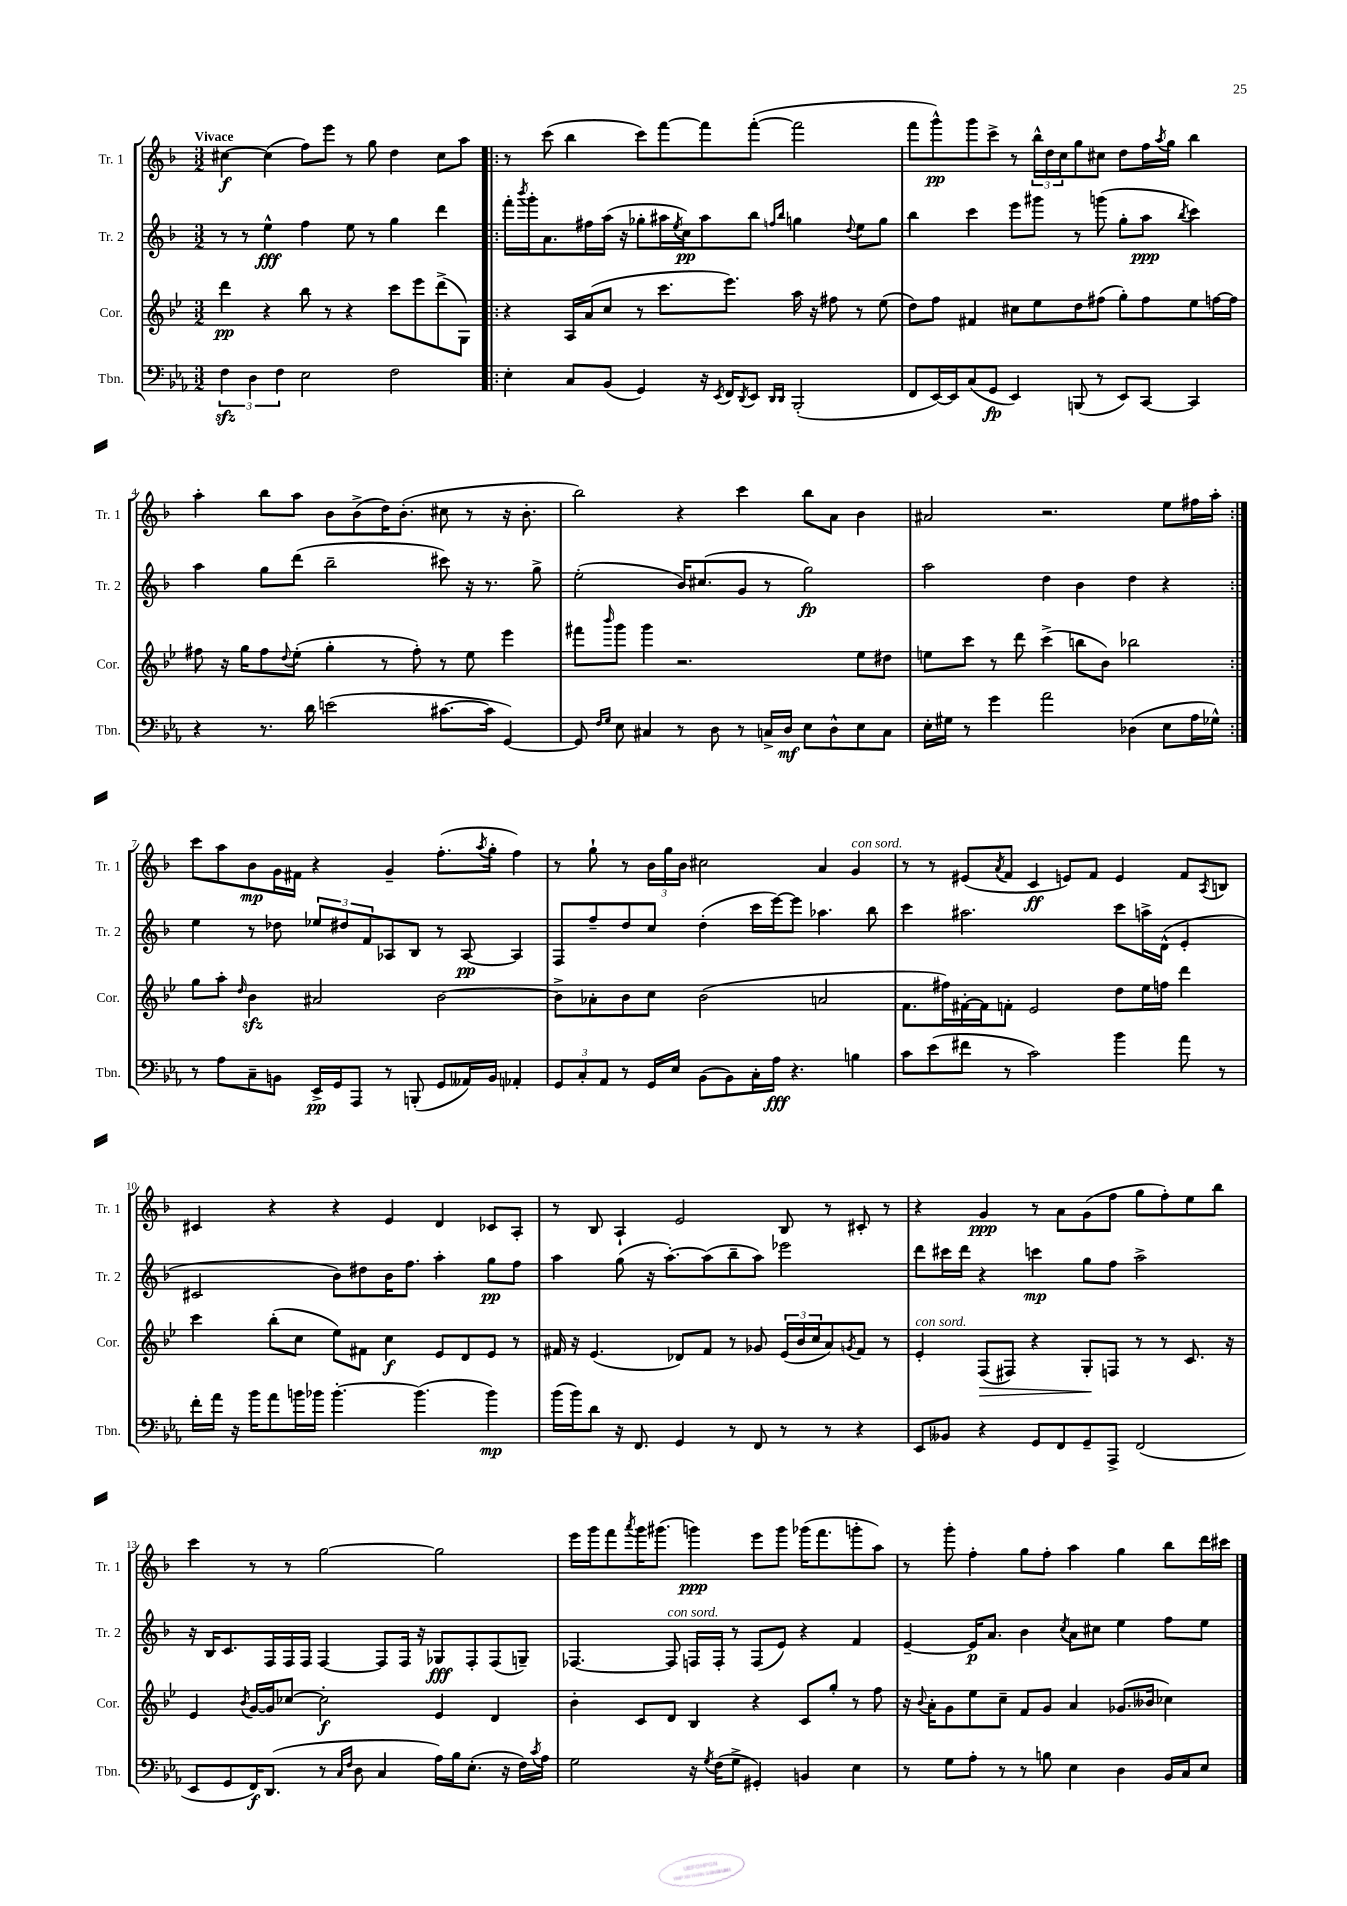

**kern	**kern	**kern	**kern
*staff4	*staff3	*staff2	*staff1
*clefF4	*clefG2	*clefG2	*clefG2
*k[b-e-a-]	*k[b-e-]	*k[b-]	*k[b-]
*M3/2	*M3/2	*M3/2	*M3/2
6F	4ddd	8r	[4cc#
.	.	8r	.
6D	.	.	.
.	4r	4ee^^	(4cc#]
6F	.	.	.
2E-	8bb-	4ff	8ff)
.	8r	.	8eee
.	4r	8ee	8r
.	.	8r	8gg
2F	8ccc	4gg	4dd
.	8eee-	.	.
.	(8ddd^	4ddd	8cc#
.	8G)	.	8aa
=!|:	=!|:	=!|:	=!|:
4E-'	4r	16fff'	8r
.	.	8qbbb-	.
.	.	16ggg'	.
.	.	8.a	(8ccc
8C	16A	.	4bb-
.	(16a	16ff#	.
(8BB-	8cc	(16aa	.
.	.	16r	.
4GG)	8r	8gg-'	8ccc)
.	8.ccc	16aa#	[8fff
.	.	8qee	.
.	.	16cc)	.
16r	.	8aa#	8fff]
8qEE-	.	.	.
16FF	8.eee-)	.	.
8qDD	.	.	.
8EE-	.	8bb-	([8fff'
16qqDD	.	16qqff	.
16qqDD	.	16qqbb-	.
(2BBB-'	16aa	4gg	2fff]
.	16r	.	.
.	8ff#	.	.
.	.	8qqdd	.
.	8r	8ee	.
.	(8ee-	8gg	.
=	=	=	=
8FF	8dd)	4bb-	8fff
[16EE-)	8ff	.	8ggg^^)
16EE-]	.	.	.
(8C	4f#	4ccc	8ggg
8GG	.	.	8ccc^
4EE-)	8cc#	8eee	8r
.	8ee-	8ggg#	24bb-^^
.	.	.	24dd
.	.	.	24cc
(8BBB	8dd	8r	8gg
8r	(8ff#	(8ggg	8cc#
8EE-)	8gg')	8gg'	8dd
[8CC	8ff#	8aa	16ff
.	.	.	8qaa
.	.	.	16gg
.	.	8qbb-	.
4CC]	8ee-	4ccc)	4bb-
.	[16ff	.	.
.	16ff]	.	.
=	=	=	=
4r	8ff#	4aa	4aa'
.	16r	.	.
.	16gg	.	.
8.r	8ff#	8gg	8bb-
.	8qqdd	.	.
.	(8ee-'	(8ddd	8aa
16d	.	.	.
(2e	4gg'	2bb-~	8b-
.	.	.	(8b-^
.	8r	.	16dd)
.	.	.	(8.b-'
.	8ff#')	.	.
[8.c#	8r	8ccc#)	8cc#
.	8ee-	16r	8r
16c#]	.	8.r	.
[4GG)	4eee-	.	16r
.	.	.	8.b-'
.	.	8gg^	.
=	=	=	=
8GG]	8fff#	(2ee'	2bb-)
16qqF	.	.	.
16qqG	16qqbbb-	.	.
8E-	8ggg	.	.
4C#	4ggg	.	.
8r	2.r	16b-)	4r
.	.	(8.cc#	.
8D	.	.	.
8r	.	8g	4ccc
16C^	.	8r	.
16D	.	.	.
8E-	.	2gg)	8bb-
8D^^	.	.	8a
8E-	8ee-	.	4b-
8C	8dd#	.	.
=	=	=	=
16E-'	8ee	2aa	2a#
16G#	.	.	.
8r	8ccc	.	.
4g	8r	.	.
.	8ddd	.	.
2a-	(4ccc^	4dd	2.r
.	8bb	4b-	.
.	8b-)	.	.
(4D-	2bb-	4dd	.
8E-	.	4r	8ee
16A-	.	.	16ff#
16G-^^)	.	.	16aa'
=:|!	=:|!	=:|!	=:|!
8r	8gg	4ee	8ccc
8A-	8aa'	.	8aa
.	16qqdd	.	.
8C~	4b-	8r	8b-
8BB	.	8dd-	16g
.	.	.	16f#
16EE-^	2a#	12ee-	4r
16GG	.	.	.
.	.	12dd#	.
8AAA-	.	.	.
.	.	12f	.
8r	.	8A-	4g~
(8BBB'	.	8B-	.
8GG	[2b-	8r	(8.ff'
16AA--)	.	[8A-	.
.	.	.	8qaa
16BB	.	.	16gg'
4AA-'	.	4A-]	4ff)
=	=	=	=
12GG	8b-^]	8F	8r
12C'	.	.	.
.	8a-'	8ff~	8gg`
12AA-	.	.	.
8r	8b-	8dd	8r
16GG	8cc	8cc	24b-
.	.	.	24gg
16E-	.	.	.
.	.	.	24b-
(8BB-	(2b-	(4dd'	2cc#
8BB-)	.	.	.
16C'	.	16ccc	.
16A-	.	[16eee)	.
4.r	.	8eee]	.
.	2a	4.aa-	4a
4B	.	.	4g
.	.	8bb-	.
=	=	=	=
8c	8.f	4ccc	8r
(8e-	.	.	8r
.	16ff#)	.	.
8f#	[16f#'	2.aa#	(8e#
.	16f#]	.	.
.	.	.	8qa
8r	8f'	.	8f
2c)	2e-	.	4c
.	.	.	8e)
.	.	.	8f
4b-	8dd	8ccc	4e
.	16ee-	16aa^	.
.	16ff	(16d^^	.
8a-	4ddd	4e'	8f
.	.	.	8qA
8r	.	.	8B
=	=	=	=
16f'	4ccc	2c#	4c#
16a-	.	.	.
16r	.	.	.
16b-	.	.	.
8a-	(8bb-'	.	4r
16b	8cc	.	.
16b-	.	.	.
[4.b-'	8ee-)	8b-)	4r
.	8f#	8dd#	.
.	4cc	16b-	4e
.	.	8.ff	.
(4.b-]	.	.	.
.	8e-	4aa'	4d
.	8d	.	.
4b-)	8e-	8gg	8c-
.	8r	8ff	8A'
=	=	=	=
(16b-	16f#	4aa	8r
16b-)	16r	.	.
8d	(4.e-	.	8B-
16r	.	(8gg	4A`
8.FF	.	.	.
.	.	16r	.
.	.	[8.aa')	.
4GG	8d-)	.	2e
.	8f#	(8aa]	.
8r	8r	8bb-~	.
8FF	8g-	8aa)	.
8r	(24e-	2eee-	8B-
.	24b-	.	.
.	24cc	.	.
8r	8a)	.	8r
.	8qg	.	.
4r	8f#	.	8c#'
.	8r	.	8r
=	=	=	=
8EE-	4e-'	8ddd	4r
8BB--	.	16ccc#	.
.	.	16ddd	.
4r	(8F	4r	4g
.	8F#)	.	.
8GG	4r	4ccc	8r
8FF	.	.	8a
8GG~	8G'	8gg	(8g
8AAA-^	8F	8ff	8ff
(2FF	8r	2aa^	8gg
.	8r	.	8ff')
.	8.c	.	8ee
.	.	.	8bb-
.	16r	.	.
=	=	=	=
8EE-	4e-	16r	4ccc
.	.	16B-	.
8GG	.	8.c	.
.	8qb-	.	.
16FF)	[16g	.	8r
(8.DD	16g]	16F	.
.	[8cc-	16F	8r
.	.	16F	.
8r	2cc-']	[4F	[2gg
16qqC	.	.	.
16qqF	.	.	.
8D	.	.	.
4C	.	8F]	.
.	.	16F	.
.	.	16r	.
16A-)	4e-	8G-	2gg]
16B-	.	.	.
(8.E-'	.	8F'	.
.	4d	(8F	.
16r	.	.	.
16F)	.	8G~)	.
8qc	.	.	.
16A-	.	.	.
=	=	=	=
2G	4b-'	[4.F-	16eee
.	.	.	16ggg
.	.	.	8fff
.	.	.	8qaaa
.	8c	.	16ggg
.	.	.	(8.ggg#
.	8d	8F-]	.
16r	4B-	16F	4ggg)
8qG	.	.	.
(16F	.	16F'	.
8G^	.	8r	.
4GG#')	4r	(8F	8eee
.	.	8e)	8ggg
4BB	8c	4r	(16ggg-
.	.	.	8.fff
.	8gg'	.	.
4E-	8r	4f	8ggg'
.	8ff	.	8aa)
=	=	=	=
8r	16r	[4e~	8r
.	8qqb-	.	.
.	16a'	.	.
8G	8g	.	8ggg'
8A-'	8ee-	16e]	4ff'
.	.	8.a	.
8r	8cc~	.	.
8r	8f	4b-	8gg
8B	8g	.	8ff'
.	.	8qcc	.
4E-	4a	8a	4aa
.	.	8cc#	.
4D	(8.g-	4ee	4gg
.	16b--	.	.
16BB-	4cc-)	8ff	8bb-
16C	.	.	.
8E-	.	8ee	16ddd
.	.	.	16ccc#
==	==	==	==
*-	*-	*-	*-
